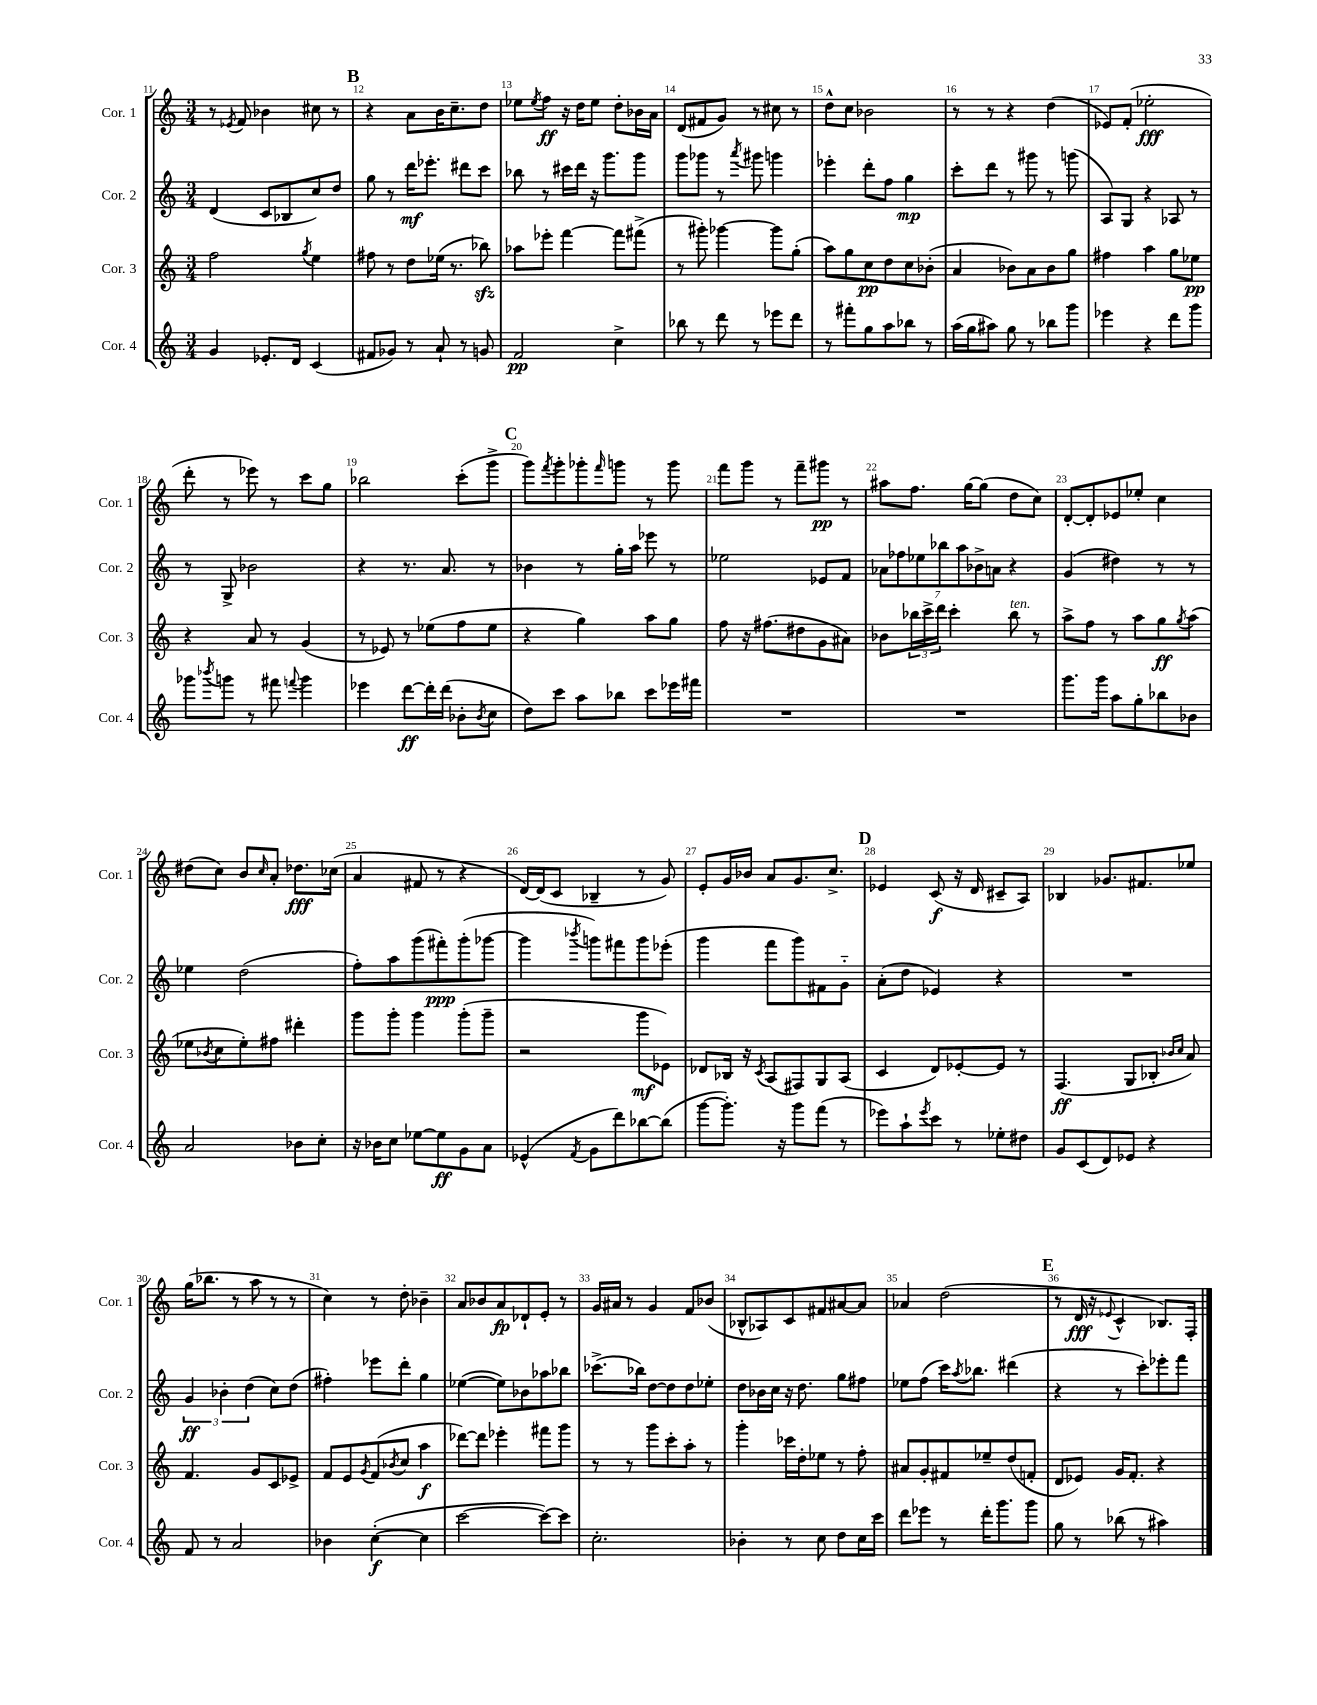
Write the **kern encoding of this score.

**kern	**kern	**kern	**kern
*staff4	*staff3	*staff2	*staff1
*clefG2	*clefG2	*clefG2	*clefG2
*k[]	*k[]	*k[]	*k[]
*M3/4	*M3/4	*M3/4	*M3/4
4g/	2ff\	(4d/	8r
.	.	.	8qe-/
.	.	.	8f/
8.e-'/L	.	8c/L	4b-\
.	.	8B-/	.
16d/Jk	.	.	.
.	8qgg/	.	.
(4c/	4ee\	8cc/)	8cc#\
.	.	8dd/J	8r
=	=	=	=
8f#/L	8ff#\	8gg\	4r
8g-/J)	8r	8r	.
8r	8dd\L	16ddd\LK	8a\L
.	.	8.eee-'\J	.
8a`/	(16ee-\Jk	.	16b\K
.	8.r	.	8.cc~\
8r	.	8ddd#\L	.
8g/	8bb-\)	8ccc\J	8dd\J
=	=	=	=
2f/	8aa-\L	8bb-\	8ee-\L
.	.	.	8qee-/
.	8eee-'\J	8r	8ff\J
.	[4fff\	16ccc#\LL	16r
.	.	16ddd\JJ	16dd\LK
.	.	16r	8ee-\J
.	.	8.ggg\L	.
4cc^\	8fff\]L	.	8dd'\L
.	(8fff#^\J	8ggg\J	16b-\L
.	.	.	16a\JJ
=	=	=	=
8bb-\	8r	8ggg\L	(8d/L
8r	8ggg#'\)	8ggg-\J	8f#/
8ddd\	[4ggg-\	8r	8g/J)
.	.	8qaaa/	.
8r	.	8ggg#\	8r
8eee-\L	8ggg-\]L	4ggg\	8cc#\
8ddd\J	(8gg'\J	.	8r
=	=	=	=
8r	8aa\L)	4eee-'\	8dd^^\L
8fff#'\L	8gg\	.	8cc\J
8gg\	8cc\	8ddd'\L	2b-\
8aa\	8dd\	8ff\J	.
8bb-\J	8cc\	4gg\	.
8r	(8b-'\J	.	.
=	=	=	=
(16aa\LL	4a/	8ccc'\L	8r
16gg\J	.	.	.
8aa#\J)	.	8ddd\J	8r
8gg\	8b-\L)	8r	4r
8r	8a\	8ggg#\	.
8bb-\L	8b-\	8r	(4dd\
8ggg\J	8gg\J	(8ggg\	.
=	=	=	=
4eee-\	4ff#\	8A/L)	8e-/L)
.	.	8G/J	(8f'/J
4r	4aa\	4r	2ee-'\
8ddd\L	8gg\L	8A-/	.
8ggg\J	8ee-\J	8r	.
=	=	=	=
8ggg-\L	4r	8r	8ddd'\
8qbbb-/	.	.	.
8ggg\J	.	8G^/	8r
8r	8a/	2b-\	8eee-\)
8fff#\	8r	.	8r
8qqfff/	.	.	.
4ggg\	(4g/	.	8ccc\L
.	.	.	8gg\J
=	=	=	=
4eee-\	8r	4r	2bb-\
.	8e-/)	.	.
[8ddd\L	8r	8.r	.
16ddd'\]L	(8ee-\L	.	.
(16ddd\JJ	.	8.a/	.
8b-'\L	8ff\	.	(8ccc'\L
8qb-/	.	.	.
8cc\J	8ee-\J	8r	8ggg^\J
=	=	=	=
8dd\L)	4r	4b-\	8ggg\L)
.	.	.	8qfff/
8ccc\J	.	.	8ggg'\
8aa\L	4gg\)	8r	8ggg-'\
.	.	.	16qqfff/
8bb-\J	.	16gg'\LL	8ggg\J
.	.	16aa\JJ	.
8ccc\L	8aa\L	8eee-\	8r
16eee-\L	8gg\J	8r	8ggg\
16fff#\JJ	.	.	.
=	=	=	=
2.r	8ff\	2ee-\	8fff\L
.	16r	.	8ggg\J
.	(8.ff#\L	.	.
.	.	.	8r
.	8dd#\	.	8fff~\L
.	8g\	8e-/L	8ggg#\J
.	8a#\J)	8f/J	8r
=	=	=	=
2.r	8b-\L	14a-\L	8aa#\L
.	.	14ff-\	.
.	24bb-\L	.	8.ff\J
.	.	14ee-\	.
.	24ccc^\	.	.
.	24ddd\JJ	.	.
.	.	14bb-\	.
.	4ccc'\	.	.
.	.	14aa\	.
.	.	.	[16gg\LK
.	.	14b-^\	.
.	.	.	(8gg\]J
.	.	14a\J	.
.	8bb-\	4r	8dd\L
.	8r	.	8cc\J)
=	=	=	=
8.ggg\L	8aa^\L	(4g/	[8d'/L
.	8ff\J	.	8d'/]
16ggg\Jk	.	.	.
8aa\L	8r	4dd#\)	8e-/
8gg'\	8aa\L	.	8ee-'/J
8bb-\	8gg\	8r	4cc\
.	8qgg/	.	.
8b-\J	(8aa\J	8r	.
=	=	=	=
2a/	8ee-\L	4ee-\	(8dd#\L
.	8qb-/	.	.
.	8cc\	.	8cc\J)
.	8ee-'\)	(2dd\	8b/L
.	.	.	16qqcc/
.	8ff#\J	.	8a'/J
8b-\L	4ddd#'\	.	8.dd-\L
8cc'\J	.	.	.
.	.	.	(16cc-\Jk
=	=	=	=
16r	8ggg\L	8ff'\L)	4a/
16b-\LK	.	.	.
8cc\J	8ggg'\J	8aa\	.
[8ee-\L	4ggg\	(8ggg\	8f#/
8ee-\]	.	8fff#'\)	8r
8g\	(8ggg'\L	(8ggg'\	4r
8a\J	8ggg~\J	[8ggg-\J	.
=	=	=	=
(4e-^^/	2r	4ggg-\]	[16d/LL)
.	.	.	(16d/]J
.	.	.	8c/J
8qf/	.	8qbbb-/	.
8g\L	.	8ggg\L)	4B-~/
8ddd\)	.	8fff#\	.
[8bb-\	8ggg\L	8ggg\	8r
(8bb-\]J	8e-\J)	(8eee-'\J	8g/)
=	=	=	=
[8ggg\L	8d-/L	4ggg\	8e'/L
8.ggg'\]J)	16B-/Jk	.	16g/L
.	16r	.	16b-/JJ
.	8qc/	.	.
.	(8A/L	8fff\L	8a/L
16r	.	.	.
8ggg\L	8F#/)	8ggg\)	8.g/
(8fff\J	8G/	8f#\	.
.	.	.	8.cc^/J
8r	(8A/J	8g'~\J	.
=	=	=	=
8eee-\L)	4c/	(8a'\L	4e-/
8aa`\	.	8dd\J	.
8qeee-/	.	.	.
8ccc\J	8d/L)	4e-/)	(8c/
8r	[8e-'/	.	16r
.	.	.	16d/
8ee-'\L	8e-/]J	4r	8c#~/L
8dd#\J	8r	.	8A/J)
=	=	=	=
8g/L	(4.F/	2.r	4B-/
(8c/	.	.	.
8d/)	.	.	8.g-/L
8e-/J	8G/L	.	.
.	.	.	8.f#/
4r	8B-'/J	.	.
.	16qqb-/LL	.	.
.	16qqcc/JJ	.	.
.	8a/)	.	8ee-/J
=	=	=	=
8f/	4.f/	6g/	(16gg\LK
.	.	.	8.bb-\J
8r	.	.	.
.	.	6b-'\	.
2a/	.	.	8r
.	.	(6dd\	.
.	8g/L	.	8aa\
.	8c/	8cc\L)	8r
.	8e-^/J	(8dd\J	8r
=	=	=	=
4b-\	8f/L	4ff#'\)	4cc\)
.	8e/	.	.
.	8qg/	.	.
([4cc'\	(8f/	8eee-\L	8r
.	8qb-/	.	.
.	8cc/J	8ddd'\J	8dd'\
4cc\]	4aa\	4gg\	4b-~\
=	=	=	=
[2ccc\	[8ddd-\L)	([4ee-\	8a/L
.	8ddd-\]J	.	8b-/
.	4eee-'\	8ee-\]L)	8a/
.	.	8b-\	8d-`/
8ccc\_L)	8fff#\L	8aa-\	8e'/J
8ccc\]J	8ggg\J	8bb-\J	8r
=	=	=	=
2.cc'\	8r	(8.ccc-^\L	16g/LL
.	.	.	16a#/JJ
.	8r	.	8r
.	.	16bb-\Jk)	.
.	8ggg\L	[8dd\L	4g/
.	8ccc'\	8dd\]	.
.	8aa'\J	8dd\	8f/L
.	8r	8ee-'\J	(8b-/J
=	=	=	=
4b-'\	4ggg'\	8dd\L	8B-^^/L
.	.	16b-\L	8A-/)
.	.	16cc\JJ	.
8r	16ccc-\LL	16r	8c/
.	16dd'\J	8.dd\	.
8cc\	8ee-\J	.	8f#/
8dd\L	8r	8gg\L	[8a#/
16cc\L	8ff'\	8ff#\J	8a#/]J
16ccc\JJ	.	.	.
=	=	=	=
8ddd\L	8a#/L	8ee-\L	4a-/
8eee-\J	8g'/	(8ff\J	.
8r	8f#/	16ccc\LK)	(2dd\
.	.	8qaa/	.
.	.	8.bb-\J	.
16ddd'\LK	8ee-~/	.	.
8.ggg\	.	.	.
.	(8dd/	(4ddd#\	.
8ggg\J	8f'/J	.	.
=	=	=	=
8gg\	8d/L	4r	8r
8r	8e-/J)	.	16d/
.	.	.	16r
.	.	.	8qqe-/
(8bb-\	16g/LK	8r	4c^^/
.	8.f'/J	.	.
8r	.	8ccc'\L)	.
4aa#\)	4r	8eee-'\	8.B-/L)
.	.	8fff\J	.
.	.	.	16F'/Jk
==	==	==	==
*-	*-	*-	*-
